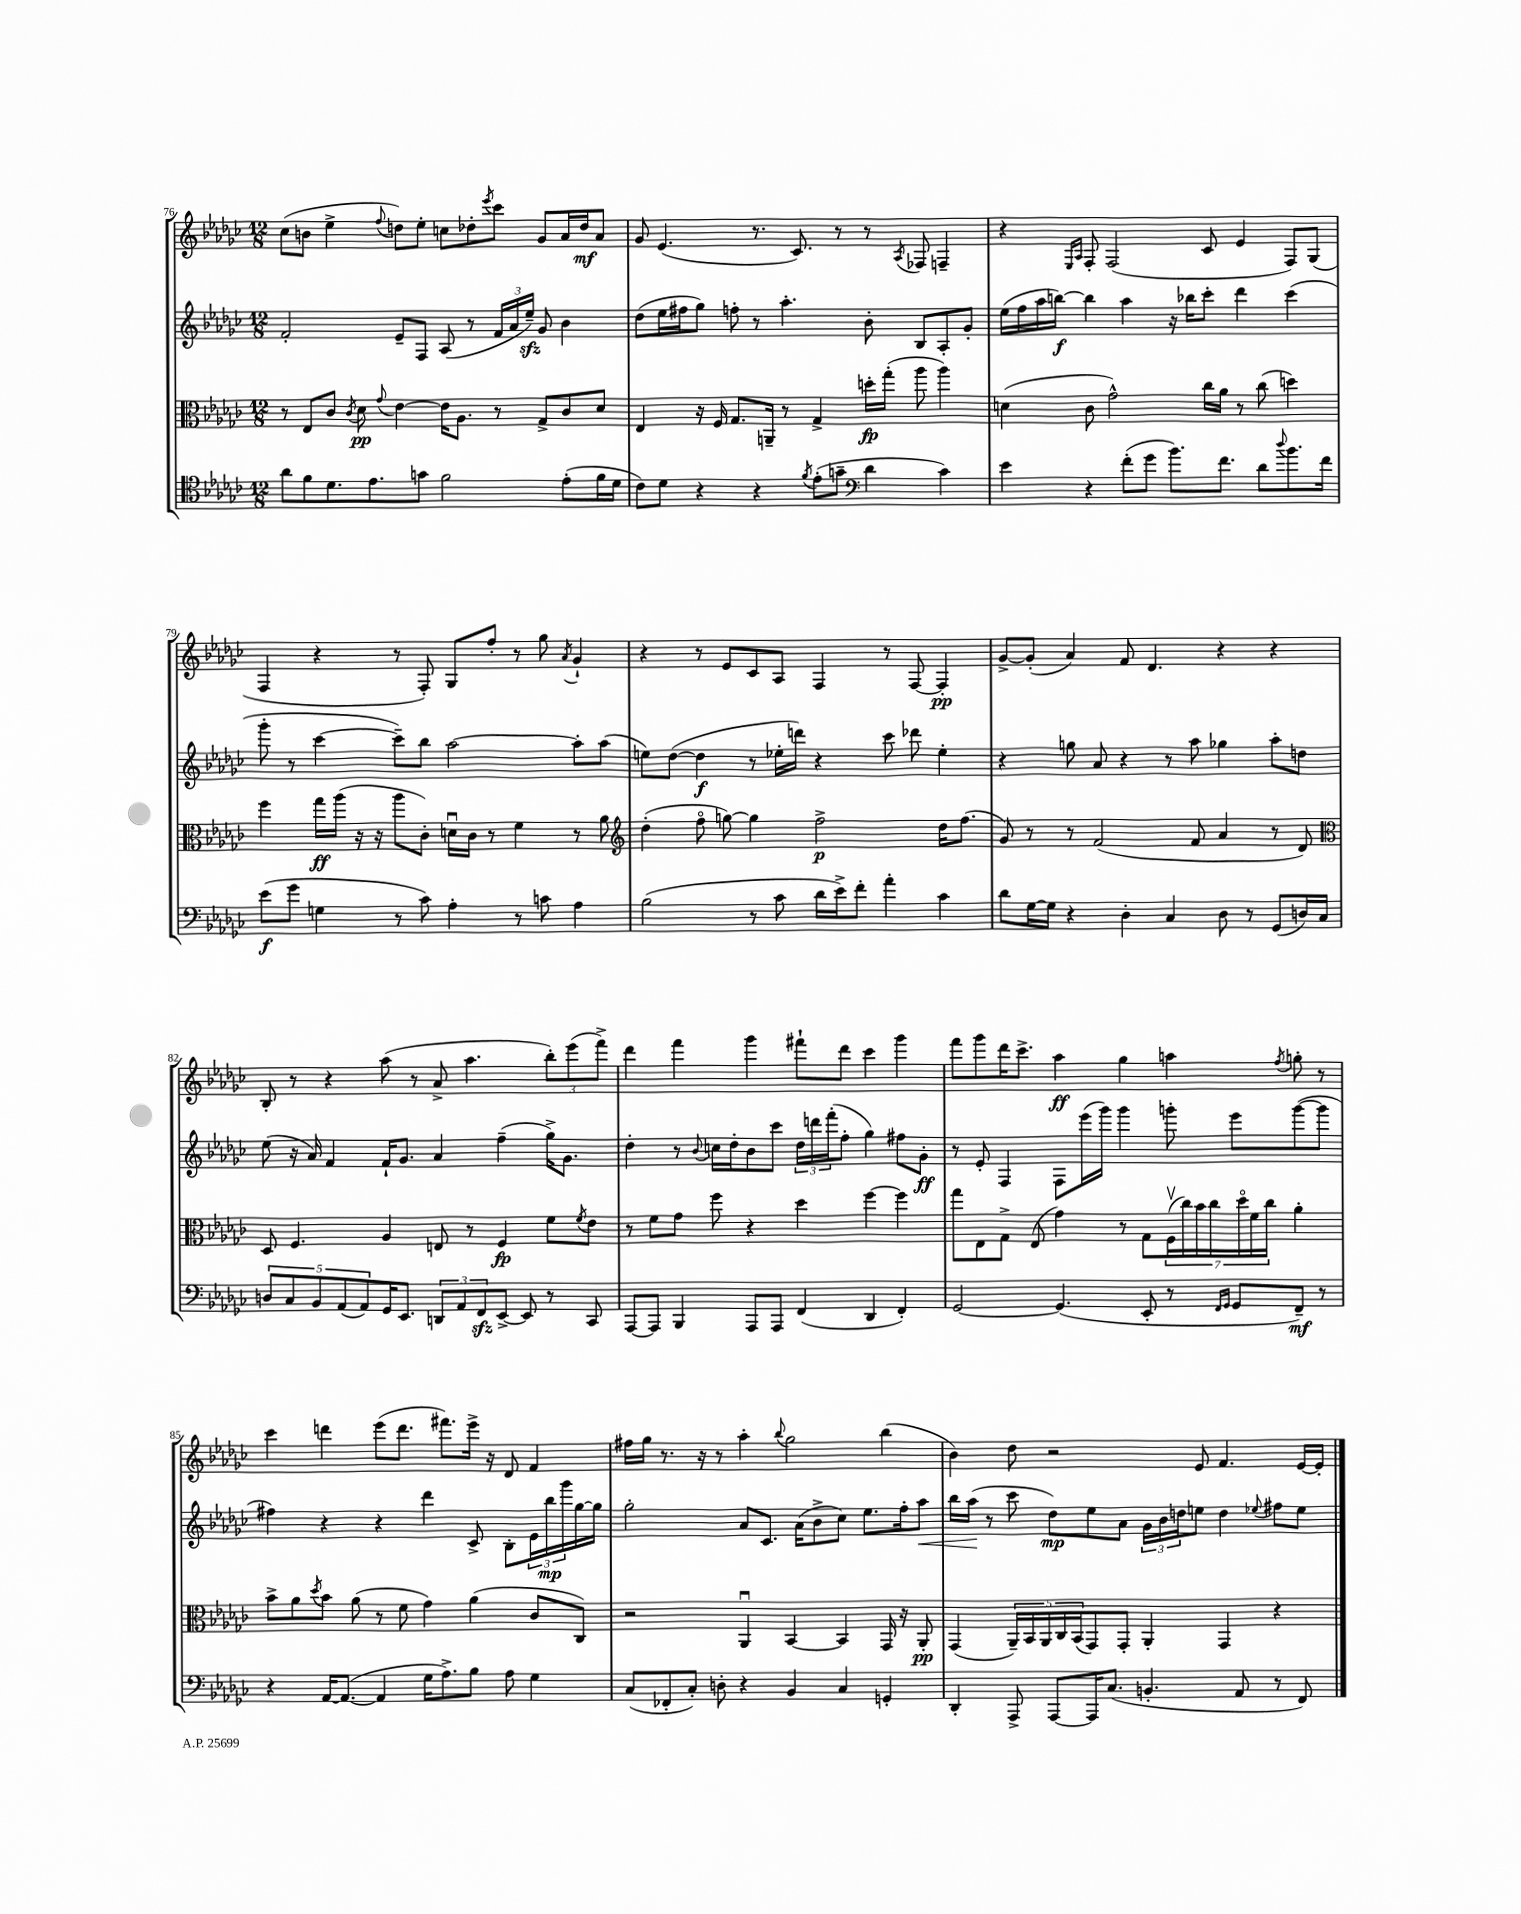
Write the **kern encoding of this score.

**kern	**kern	**kern	**kern
*staff4	*staff3	*staff2	*staff1
*clefC4	*clefC3	*clefG2	*clefG2
*k[b-e-a-d-g-c-]	*k[b-e-a-d-g-c-]	*k[b-e-a-d-g-c-]	*k[b-e-a-d-g-c-]
*M12/8	*M12/8	*M12/8	*M12/8
8a-\L	8r	2f'/	(8cc-\L
8f\	8E-/L	.	8b\J
8.d-\	8c-/J	.	4ee-^\
.	8qc-/	.	.
.	8d-\	.	.
8.e-\	.	.	.
.	8qqg-/	.	8qqff/
.	[4e-\	8e-~/L	8dd\L)
8g\J	.	8F/J	8ee-'\J
2f\	16e-\]LK	(8A-/	8cc\L
.	8.A-\J	.	.
.	.	8r	8dd-'\
.	.	.	8qeee-/
.	8r	24f/LL	8ccc-\J
.	.	24a-/	.
.	.	24ee-~/JJ)	.
.	8G-^/L	8g-/	8g-/L
(8e-'\L	8c-/	4b-\	16a-/L
.	.	.	16dd-/J
16f\L	8d-/J	.	8a-/J
16d-\JJ	.	.	.
=	=	=	=
8c-\L)	4E-/	(8dd-\L	8g-/
8d-\J	.	16ee-\L	(4.e-/
.	.	16ff#\J	.
4r	16r	8gg-\J)	.
.	16F/	.	.
.	8.G-/L	8ff'\	.
4r	.	8r	8.r
.	16AA~/Jk	.	.
.	8r	4.aa-'\	.
.	.	.	8.c-/)
8qf/	.	.	.
(8e-'\L	4G-^/	.	.
8g~\J	.	.	8r
*clefF4	*	*	*
4d-\	16dd'\LL	8b-'\	8r
.	(16gg-'\JJ	.	.
.	.	.	8qA-/
.	8aa-\	8B-/L	8F-/
4c-\)	4aa-\)	8A-'/	4F~/
.	.	8g-'/J	.
=	=	=	=
4e-\	(4d\	(16ee-\LL	4r
.	.	16ff\	.
.	.	16aa-\	.
.	.	[16bb\JJ)	.
.	.	.	16qqE-/LL
.	.	.	16qqA-/JJ
4r	8c-\	4bb\]	8F'/
.	2g-^^\)	.	(2F/
(8f'\L	.	4aa-\	.
8g-\J	.	.	.
8.b-\L)	.	16r	.
.	.	16bb-\LK	.
.	16cc-\LL	8ccc-'\J	8c-/
8.f\J	16a-\JJ	.	.
.	8r	4ddd-\	4e-/
8d-\L	(8cc-\	.	.
8qqdd-/	.	.	.
8.b-\	4dd\)	(4ccc-\	8F/L)
.	.	.	(8G-/J
16f\Jk	.	.	.
=	=	=	=
(8e-\L	4ff\	8ggg-'\	4F/
8g-\J	.	8r	.
4G\	16gg-\LL	[4ccc-\	4r
.	(16aa-\JJ	.	.
.	16r	.	.
.	16r	.	.
8r	8aa-\L	8ccc-~\]L)	8r
8c-\)	8c-'\J)	8bb-\J	8F'/)
4A-'\	16du\LL	[2aa-\	8G-/L
.	16c-\JJ	.	.
.	8r	.	8ff'/J
8r	4f\	.	8r
8c\	.	.	8gg-\
.	.	.	8qa-/
4A-\	8r	8aa-'\]L	4g-`/
.	8a-\	(8aa-\J	.
=	=	=	=
*	*clefG2	*	*
(2B-\	(4dd-'\	8ee\L)	4r
.	.	([8dd-\J	.
.	8ffo\	4dd-\]	8r
.	[8gg\)	.	8e-/L
8r	4gg\]	8r	8c-/
8c-\	.	16ee-'\LL	8A-/J
.	.	16ddd\JJ)	.
16d-\LL	2ff^\	4r	4F/
16e-^\J)	.	.	.
8f'\J	.	.	.
4a-'\	.	8ccc-\	8r
.	.	8ddd-\	[8F/
4c-\	16dd-\LK	4ee-'\	4F'/]
.	(8.ff\J	.	.
=	=	=	=
8d-\L	8g-/)	4r	[8g-^/L
[16G-\L	8r	.	(8g-'/]J
16G-\]JJ	.	.	.
4r	8r	8gg\	4a-/)
.	(2f/	8a-/	.
4D-'\	.	4r	8f/
.	.	.	4.d-/
4C-/	.	8r	.
.	8f/	8aa-\	.
8D-\	4a-/	4gg-\	4r
8r	.	.	.
(8GG-/L	8r	8aa-'\L	4r
16D/L)	8d-/)	8dd\J	.
16C-/JJ	.	.	.
=	=	=	=
*	*clefC3	*	*
10D/L	8D-/	(8ee-\	8B-'/
10C-/	.	.	.
.	4.F/	16r	8r
.	.	16a-/)	.
10BB-/	.	.	.
.	.	4f/	4r
(10AA-/	.	.	.
10AA-/)	.	.	.
16GG-/K	4A-/	16f`/LK	(8aa-\
8.EE-/J	.	8.g-/J	.
.	.	.	8r
12DD/L	8E/	4a-/	8a-^/
12AA-/	.	.	.
.	8r	.	4.aa-\
12FF/	.	.	.
[8EE-^/J	4F/	(4ff~\	.
8EE-/]	.	.	.
8r	8f\L	16gg-^\LK)	12bb-'\L)
.	.	8.g-\J	.
.	.	.	(12eee-\
.	8qf/	.	.
8CC-/	8e-\J	.	.
.	.	.	12fff^\J)
=	=	=	=
[8AAA-/L	8r	4dd-'\	4ddd-\
8AAA-/]J	8f\L	.	.
4BBB-/	8g-\J	8r	4fff\
.	.	8qqb-/	.
.	8ff\	16cc\LL	.
.	.	16dd-'\J	.
8AAA-/L	4r	8b-\	4ggg-\
8AAA-/J	.	8ccc-\J	.
(4FF/	4dd-\	24dd-\LL	8fff#`\L
.	.	24ddd\	.
.	.	(24fff'\J	.
.	.	8ff'\J	8ddd-\J
4DD-/	[4ff\	4gg-\)	4ccc-\
4FF'/)	4ff\]	8ff#\L	4ggg-\
.	.	8g-'\J	.
=	=	=	=
[2GG-/	8gg-\L	8r	8fff\L
.	8E-\	8e-'/	8ggg-\
.	8G-^\J	4F/	16ddd-\K
.	.	.	8.ccc-^\J
.	(8E-/	.	.
(4.GG-/]	4g-\)	8F\L	4aa-\
.	.	(16eee-\L	.
.	.	16ggg-\JJ)	.
.	8r	4ggg-\	4gg-\
8EE-'/	8G-\L	.	.
8r	(28Fv\L	8ggg'\	4aa\
.	28cc-\)	.	.
.	28b-\	.	.
.	28cc-\	.	.
16qqFF/LL	.	.	.
16qqGG-/JJ	.	.	.
8GG-/L	.	8eee-\L	.
.	28dd-o\	.	.
.	28f\	.	.
.	28cc-\JJ	.	.
.	.	.	8qff/
8FF~/J)	4a-'\	([8ggg\	8gg'\
8r	.	8ggg\]J	8r
=	=	=	=
4r	8b-^\L	4ff#\)	4ccc-\
.	8a-\	.	.
.	8qdd-/	.	.
[16AA-/LK	8b-\J	4r	4ddd\
(8.AA-/_J	.	.	.
.	(8a-\	.	.
4AA-/]	8r	4r	(8eee-\L
.	8f\	.	8.ddd\J
16G-\LK	4g-\)	4ddd-\	.
8.A-^\)	.	.	8.fff#\L)
8B-\J	(4a-\	8c-^/	16eee-^\Jk
.	.	.	16r
8A-\	.	8B-'\L	8d-/
4G-\	8c-/L	24e-\L	4f/
.	.	24bb-\	.
.	.	24ggg-\	.
.	8C-/J)	[16gg-\	.
.	.	16gg-\]JJ	.
=	=	=	=
(8C-/L	2r	2gg-'\	16ff#\LL
.	.	.	16gg-\JJ
8FF-'/	.	.	8.r
8C-'/J)	.	.	.
.	.	.	16r
8D'\	.	.	8r
4r	4AA-u/	8a-/L	4aa-'\
.	.	8.c-/J	.
.	.	.	8qqbb-/
4BB-/	[4BB-/	.	2gg-\
.	.	(16a-\LK	.
.	.	8b-^\	.
4C-/	4BB-/]	8cc-\J)	.
.	.	8.ee-\L	.
4GG'/	16GG-/	.	(4bb-\
.	16r	16ff'\k	.
.	8AA-'/	8aa-\J	.
=	=	=	=
4DD-'/	(4GG-/	16bb-\LL	4b-\)
.	.	(16aa-\JJ	.
.	.	8r	.
8AAA-^/	20AA-~/LL)	8ccc-\	8dd-\
.	20BB-/	.	.
.	20AA-/	.	.
[8AAA-/L	.	8dd-\L)	2r
.	20C-/	.	.
.	(20BB-/J	.	.
16AAA-/]K	8GG-/)	8ee-\	.
(8.C-/J	.	.	.
.	8GG-'/J	8a-\J	.
4.BB'/	4AA-'/	24g-\LL	.
.	.	24b-\	.
.	.	24dd\J	.
.	.	8ee\J	8e-/
.	4GG-/	4dd\	4.f/
8AA-/	.	.	.
.	.	8qqee-/	.
8r	4r	8ff#\L	.
8FF/)	.	8ee-\J	[16e-/LL
.	.	.	16e-'/]JJ
==	==	==	==
*-	*-	*-	*-
